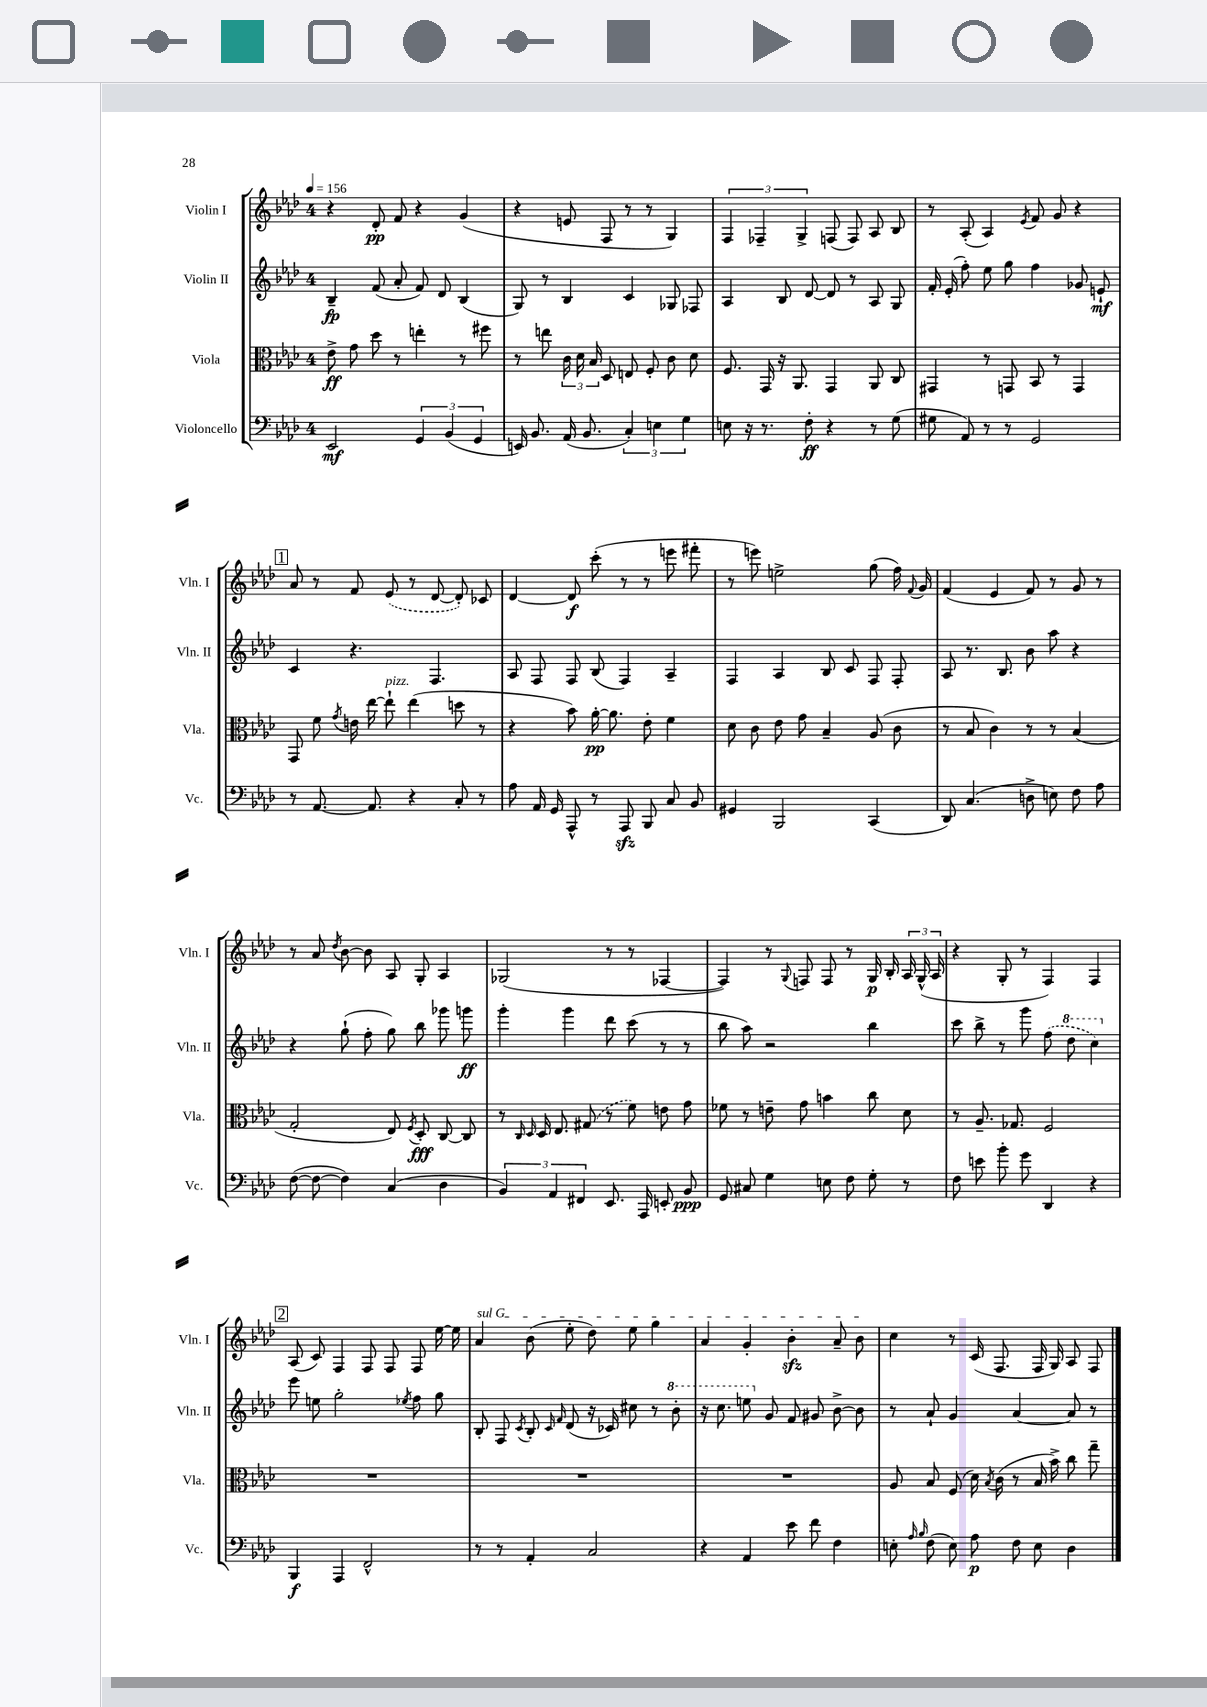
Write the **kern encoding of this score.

**kern	**dynam	**kern	**dynam	**kern	**dynam	**kern	**dynam
*part4	*part4	*part3	*part3	*part2	*part2	*part1	*part1
*staff4	*staff4	*staff3	*staff3	*staff2	*staff2	*staff1	*staff1
*I"Violoncello	*	*I"Viola	*	*I"Violin II	*	*I"Violin I	*
*I'Vc.	*	*I'Vla.	*	*I'Vln. II	*	*I'Vln. I	*
*clefF4	*	*clefC3	*	*clefG2	*	*clefG2	*
*k[b-e-a-d-]	*	*k[b-e-a-d-]	*	*k[b-e-a-d-]	*	*k[b-e-a-d-]	*
*M4/4	*	*M4/4	*	*M4/4	*	*M4/4	*
*MM156	*	*MM156	*	*MM156	*	*MM156	*
=1	=1	=1	=1	=1	=1	=1	=1
2EE-/	mf	8e-^\	ff	4B-~/	fp	4r	.
.	.	8g\	.	.	.	.	.
.	.	8dd-\	.	(8f/	.	8d-'/	pp
.	.	8r	.	8a-'/	.	8f/	.
6GG/	.	4een'\	.	8f/)	.	4r	.
.	.	.	.	8d-/	.	.	.
(6BB-/	.	.	.	.	.	.	.
.	.	8r	.	(4B-/	.	(4g/	.
6GG/	.	.	.	.	.	.	.
.	.	8ff#X\	.	.	.	.	.
=2	=2	=2	=2	=2	=2	=2	=2
16EEn/)	.	8r	.	8G/)	.	4r	.
8.BB-/	.	.	.	.	.	.	.
.	.	8een\	.	8r	.	.	.
(16AA-/	.	24c\	.	4B-/	.	8en/	.
.	.	24d-\	.	.	.	.	.
8.BB-/	.	.	.	.	.	.	.
.	.	24B-/	.	.	.	.	.
.	.	8D-/	.	.	.	8F/	.
6C'/)	.	8En/	.	4c/	.	8r	.
.	.	8F'/	.	.	.	8r	.
6En\	.	.	.	.	.	.	.
.	.	8c\	.	8G-X/	.	4G/)	.
6G\	.	.	.	.	.	.	.
.	.	8d-\	.	8F-X/	.	.	.
=3	=3	=3	=3	=3	=3	=3	=3
8En\	.	8.F/	.	4A-/	.	6F/	.
16r	.	.	.	.	.	.	.
.	.	.	.	.	.	6F-X~/	.
8.r	.	16GG/	.	.	.	.	.
.	.	16r	.	8B-/	.	.	.
.	.	8.AA-/	.	.	.	.	.
.	.	.	.	.	.	6G^/	.
8F'\	ff	.	.	[8d-/	.	.	.
4r	.	4GG/	.	8d-/]	.	(8Fn/	.
.	.	.	.	8r	.	8F/)	.
8r	.	8AA-/	.	8A-/	.	8A-/	.
(8G\	.	8C/	.	8G/	.	8B-/	.
=4	=4	=4	=4	=4	=4	=4	=4
8G#X\	.	4GG#X/	.	16f'/	.	8r	.
.	.	.	.	(16e-'/	.	.	.
8AA-/)	.	.	.	8ff'\)	.	(8A-'/	.
8r	.	8r	.	8ee-\	.	4A-/)	.
8r	.	8GGn/	.	8gg\	.	.	.
.	.	.	.	.	.	8qe-/	.
2GG/	.	8BB-/	.	4ff\	.	8f/	.
.	.	8r	.	.	.	8g/	.
.	.	4GG/	.	8g-X/	.	4r	.
.	.	.	.	8en`/	mf	.	.
!!LO:LB:g=z
!!LO:REH:place=s1:t=1
=5	=5	=5	=5	=5	=5	=5	=5
8r	.	8GG/	.	4c/	.	8a-/	.
[8.AA-/	.	8f\	.	.	.	8r	.
.	.	8qg/	.	.	.	.	.
.	.	16en\	.	4.r	.	8f/	.
8.AA-/]	.	[16ee-\	.	.	.	.	.
!	!	!LO:TX:a:i:t=pizz.	!	!	!	!	!
.	.	8ee-`\]	.	.	.	(8e-/	.
4r	.	(4ee-\	.	.	.	8r	.
.	.	.	.	4.F/	.	[8d-/	.
8C'/	.	8ddn\	.	.	.	8d-'/])	.
8r	.	8r	.	.	.	8c-X/	.
=6	=6	=6	=6	=6	=6	=6	=6
8A-\	.	4r	.	8A-/	.	[4d-/	.
16AA-/	.	.	.	8F/	.	.	.
16GG/	.	.	.	.	.	.	.
8AAA-^^/	.	8b-\)	.	8F/	.	8d-/]	f
8r	.	[16a-'\	pp	(8B-/	.	(8ccc'\	.
.	.	8.a-\]	.	.	.	.	.
8AAA-zz/	.	.	.	4F/)	.	8r	.
8BBB-/	.	8e-'\	.	.	.	8r	.
8C/	.	4f\	.	4A-~/	.	8eeen\	.
8BB-/	.	.	.	.	.	8fff#X'\	.
=7	=7	=7	=7	=7	=7	=7	=7
4GG#X/	.	8d-\	.	4F/	.	8r	.
.	.	8c\	.	.	.	8eeen\)	.
2BBB-/	.	8e-\	.	4A-/	.	2een^\	.
.	.	8g\	.	.	.	.	.
.	.	4B-~/	.	8B-/	.	.	.
.	.	.	.	8c/	.	.	.
(4CC/	.	(8A-/	.	8F/	.	(8gg\	.
.	.	8c\	.	8F'/	.	16ff\)	.
.	.	.	.	.	.	8qqf/	.
.	.	.	.	.	.	16g/	.
=8	=8	=8	=8	=8	=8	=8	=8
8DD-/)	.	8r	.	8A-/	.	(4f/	.
(4.C/	.	8B-/	.	8.r	.	.	.
.	.	4c\)	.	.	.	4e-/	.
.	.	.	.	8.B-/	.	.	.
8Dn^\	.	8r	.	8b-\	.	8f/)	.
8En\)	.	8r	.	8aa-\	.	8r	.
8F\	.	(4B-/	.	4r	.	8g/	.
8A-\	.	.	.	.	.	8r	.
!!LO:LB:g=z
=9	=9	=9	=9	=9	=9	=9	=9
([8F\	.	2G'/	.	4r	.	8r	.
8F\_	.	.	.	.	.	8a-/	.
.	.	.	.	.	.	8qdd-/	.
4F\])	.	.	.	(8gg`\	.	[8b-\	.
.	.	.	.	8ff'\	.	8b-\]	.
(4C/	.	8E-/)	.	8gg\)	.	8A-/	.
.	.	8qF/	.	.	.	.	.
.	.	8D-'/	fff	8bb-\	.	8G'/	.
4D-\	.	[8C/	.	8ggg-X\	.	4A-/	.
.	.	8C/]	.	8gggn\	ff	.	.
=10	=10	=10	=10	=10	=10	=10	=10
6BB-/)	.	8r	.	4ggg'\	.	(2G-X/	.
.	.	16qqC/	.	.	.	.	.
.	.	16qqD-/	.	.	.	.	.
.	.	16D-/	.	.	.	.	.
6AA-/	.	.	.	.	.	.	.
.	.	8.E-/	.	.	.	.	.
.	.	.	.	4ggg\	.	.	.
6FF#X/	.	.	.	.	.	.	.
.	.	(8G#X/	.	.	.	.	.
8.EE-/	.	8r	.	8ddd-\	.	8r	.
.	.	8f\)	.	(8ccc\	.	8r	.
16AAA-/	.	.	.	.	.	.	.
8EEn'/	.	8en\	.	8r	.	[4F-X/	.
8BB-/	ppp	8g\	.	8r	.	.	.
=11	=11	=11	=11	=11	=11	=11	=11
8GG/	.	8f-X\	.	8bb-\	.	4F-/])	.
8C#X/	.	8r	.	8aa-\)	.	.	.
4G\	.	8en~\	.	2r	.	8r	.
.	.	.	.	.	.	8qqG/	.
.	.	8g\	.	.	.	8Fn/	.
8En\	.	4bn\	.	.	.	8F/	.
8F\	.	.	.	.	.	8r	.
8G'\	.	8cc\	.	4bb-\	.	16G/	p
.	.	.	.	.	.	16B-'/	.
8r	.	8d-\	.	.	.	24A-/	.
.	.	.	.	.	.	(24G^^/	.
.	.	.	.	.	.	24A-/	.
=12	=12	=12	=12	=12	=12	=12	=12
8F\	.	8r	.	8ccc\	.	4r	.
8en\	.	8.A-~/	.	8bb-^\	.	.	.
8b-'\	.	.	.	8r	.	8G'/	.
.	.	8.G-X/	.	.	.	.	.
8g\	.	.	.	8ggg\	.	8r	.
4DD-/	.	2F/	.	(8ff\	.	4F/)	.
*	*	*	*	*8va	*	*	*
.	.	.	.	8ddd-\	.	.	.
4r	.	.	.	4ccc\)	.	4F/	.
!!LO:LB:g=z
!!LO:REH:place=s1:t=2
=13	=13	=13	=13	=13	=13	=13	=13
*	*	*	*	*X8va	*	*	*
4BBB-/	f	1r	.	8eee-\	.	(8A-/	.
.	.	.	.	8een\	.	8c/)	.
4AAA-/	.	.	.	2gg'\	.	4F/	.
2FF^^/	.	.	.	.	.	8F/	.
.	.	.	.	.	.	8F/	.
.	.	.	.	8qee-X/	.	.	.
.	.	.	.	8ff\	.	8F/	.
.	.	.	.	8gg\	.	[16ee-\	.
.	.	.	.	.	.	16ee-\]	.
=14	=14	=14	=14	=14	=14	=14	=14
!	!	!	!	!	!	!LO:TX:a:i:t=sul G	!
8r	.	1r	.	8B-'/	.	4a-/	.
8r	.	.	.	8F/	.	.	.
.	.	.	.	8qc/	.	.	.
4AA-'/	.	.	.	8B-'/	.	(8b-\	.
.	.	.	.	16qqc/	.	.	.
.	.	.	.	16qqf/	.	.	.
.	.	.	.	(8d-/	.	8ee-'\	.
2C/	.	.	.	16r	.	8dd-\)	.
.	.	.	.	16c-X/)	.	.	.
.	.	.	.	8cc#X\	.	8ee-\	.
.	.	.	.	8r	.	4gg\	.
*	*	*	*	*8va	*	*	*
.	.	.	.	8bb-'\	.	.	.
=15	=15	=15	=15	=15	=15	=15	=15
4r	.	1r	.	16r	.	4a-/	.
.	.	.	.	8.ccc\	.	.	.
4AA-/	.	.	.	8eeen\	.	4g'/	.
*	*	*	*	*X8va	*	*	*
.	.	.	.	8g/	.	.	.
8e-\	.	.	.	8f/	.	4b-zz'\	.
8f\	.	.	.	8g#X/	.	.	.
4F\	.	.	.	[8b-^\	.	8a-~/	.
.	.	.	.	8b-\]	.	8b-\	.
=16	=16	=16	=16	=16	=16	=16	=16
8En'\	.	8A-/	.	8r	.	4cc\	.
16qqA-/	.	.	.	.	.	.	.
16qqB-/	.	.	.	.	.	.	.
(8F\	.	8B-/	.	8a-`/	.	.	.
8E\)	.	(8F/	.	4g/	.	8r	.
8A-\	p	16d-\)	.	.	.	(16c/	.
.	.	8qB-/	.	.	.	.	.
.	.	(16c\	.	.	.	8.F/	.
8F\	.	8r	.	[4a-/	.	.	.
8E\	.	16B-/	.	.	.	16F/	.
.	.	16b-^\)	.	.	.	16G/)	.
4D-\	.	8cc\	.	8a-/]	.	8A-/	.
.	.	8gg~\	.	8r	.	8F/	.
==	==	==	==	==	==	==	==
*-	*-	*-	*-	*-	*-	*-	*-
